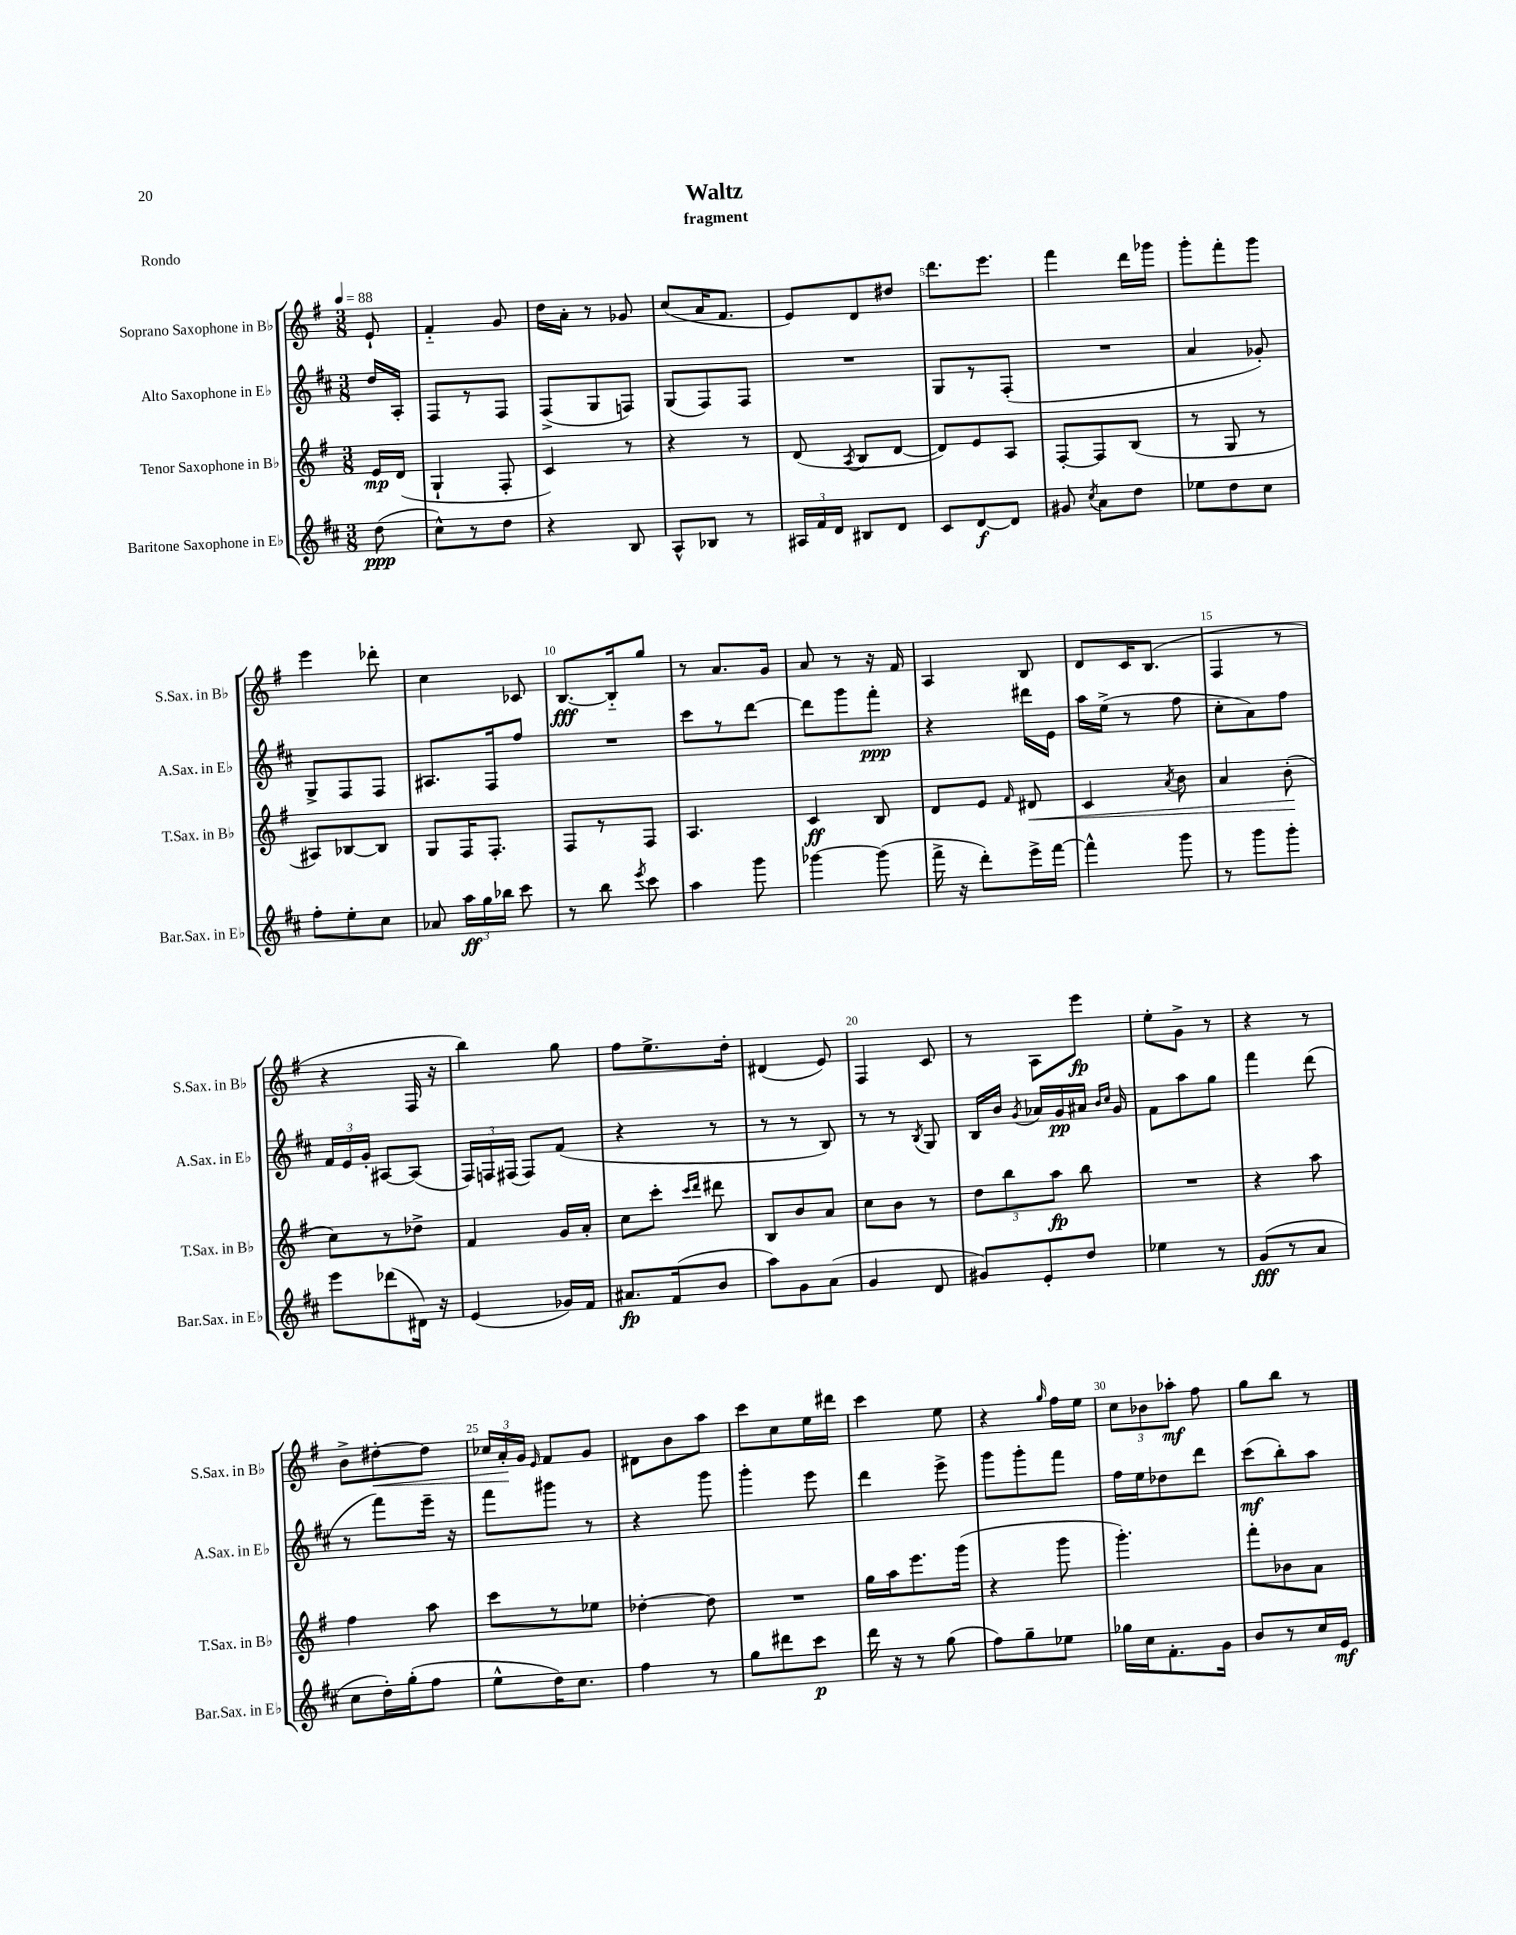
\header { title = "Waltz" subtitle = "fragment" piece = "Rondo" }
<<
\new StaffGroup <<
\new Staff = "s0" \with { instrumentName = "Soprano Saxophone in Bb" shortInstrumentName = "S.Sax. in Bb" } {
    \clef treble \key g \major \numericTimeSignature \time 3/8 \partial 8 \tempo 4 = 88
    \autoBeamOff e'8-! |
    fis'4-_ g'8 |
    d''16[ a'16]-. r8 ges'8 |
    c''8[( a'16 fis'8.] |
    e'8[) d'8 dis''8] |
    d'''8.[ e'''8.] |
    fis'''4 d'''16[ ges'''16] |
    g'''8[-. fis'''8-. g'''8] |
    e'''4 des'''8-. |
    c''4 ces'8 |
    b8.[~\fff b16-_ g''8] |
    r8 a'8.[ g'16] |
    a'8 r8 r16 fis'16 |
    a4 b8 |
    d'8[ c'16 b8.]( |
    fis4 r8 |
    r4 fis16 r16 |
    b''4) g''8 |
    fis''8[ e''8.-> d''16]-. |
    dis'4( e'8) |
    fis4 c'8 |
    r8 a8[ e'''8]\fp |
    e''8[-. g'8]-> r8 |
    r4 r8 |
    b'8[-> dis''8~-.\< dis''8] |
    \tuplet 3/2 { ces''16[ a'16-.\! g'16] } \grace { e'16 } fis'8[ g'8] |
    dis'8[ b'8 a''8] |
    c'''8[ c''8 e''16 dis'''16] |
    c'''4 e''8 |
    r4 \grace { g''16 } fis''16[ e''16] |
    \tuplet 3/2 { c''8[ bes'8 aes''8]-.\mf } fis''8 |
    g''8[ b''8] r8 \bar "|." |
}
\new Staff = "s1" \with { instrumentName = "Alto Saxophone in Eb" shortInstrumentName = "A.Sax. in Eb" } {
    \clef treble \key d \major \numericTimeSignature \time 3/8 \partial 8
    \autoBeamOff d''16[ a16]-. |
    fis8[ r8 fis8] |
    fis8[->( g8 f8]) |
    g8[( fis8) fis8] |
    R4. |
    g8[ r8 fis8]-.( |
    R4. |
    a'4 ges'8-.) |
    g8[-> fis8 fis8] |
    ais8.[ fis16 fis''8] |
    R4. |
    cis'''8[ r8 d'''8]~ |
    d'''8[ g'''8 fis'''8]-.\ppp |
    r4 dis'''16[ e'16] |
    a''16[ e''16]->( r8 fis''8 |
    cis''8[-. a'8) fis''8] |
    \tuplet 3/2 { fis'16[ e'16 g'16]-. } ais8[~ ais8]( |
    \tuplet 3/2 { fis16[) f16 fis16]( } fis8[) fis'8]( |
    r4 r8 |
    r8 r8 b8) |
    r8 r8 \acciaccatura { b8 } g8 |
    b16[ b'16] \acciaccatura { g'8 } aes'16[ g'16\pp ais'16] \grace { b'16[ cis''16] } g'16 |
    fis'8[ a''8 g''8] |
    fis'''4 d'''8( |
    r8 fis'''8[) e'''16]-- r16 |
    fis'''8[ gis'''8] r8 |
    r4 g'''8 |
    g'''4-. e'''8 |
    d'''4 e'''8-> |
    g'''8[ g'''8-. fis'''8] |
    fis''16[ e''16 des''8 d'''8] |
    cis'''8[\mf( b''8-.) a''8] \bar "|." |
}
\new Staff = "s2" \with { instrumentName = "Tenor Saxophone in Bb" shortInstrumentName = "T.Sax. in Bb" } {
    \clef treble \key g \major \numericTimeSignature \time 3/8 \partial 8
    \autoBeamOff e'16[\mp d'16]( |
    g4-! fis8-. |
    c'4) r8 |
    r4 r8 |
    d'8( \acciaccatura { a8 } b8[ d'8]~ |
    d'8[) e'8 a8] |
    fis8[~-. fis8 b8]( |
    r8 g8 r8 |
    ais8[) bes8~ bes8] |
    g8[ fis16 fis8.]-. |
    fis8[ r8 fis8] |
    a4. |
    c'4\ff b8 |
    d'8[ e'8] \grace { fis'16 } dis'8\< |
    c'4 \acciaccatura { a'8 } b'8 |
    a'4 b'8-.\!( |
    c''8[) r8 des''8]-> |
    fis'4 g'16[ a'16]-. |
    c''8[ c'''8]-. \grace { c'''16[ d'''16] } dis'''8 |
    b8[ b'8 a'8] |
    c''8[ b'8] r8 |
    \tuplet 3/2 { d''8[ b''8 a''8]\fp } b''8 |
    R4. |
    r4 a''8 |
    fis''4 a''8 |
    c'''8[ r8 ees''8] |
    des''4~-. des''8 |
    R4. |
    g''16[ a''16 e'''8. g'''16]( |
    r4 g'''8 |
    g'''4.-.) |
    fis'''8[-. bes'8 a'8] \bar "|." |
}
\new Staff = "s3" \with { instrumentName = "Baritone Saxophone in Eb" shortInstrumentName = "Bar.Sax. in Eb" } {
    \clef treble \key d \major \numericTimeSignature \time 3/8 \partial 8
    \autoBeamOff d''8\ppp( |
    cis''8[-^) r8 d''8] |
    r4 b8 |
    a8[-^ bes8] r8 |
    \tuplet 3/2 { ais16[ fis'16 d'16] } bis8[ d'8] |
    cis'8[ d'8~\f d'8] |
    gis'8 \acciaccatura { cis''8 } a'8[ d''8] |
    ees''8[ d''8 cis''8] |
    fis''8[-. e''8-. cis''8] |
    aes'8 \tuplet 3/2 { a''16[\ff g''16 bes''16] } cis'''8 |
    r8 b''8 \acciaccatura { e'''8 } cis'''8 |
    a''4 g'''8 |
    ges'''4~ ges'''8( |
    fis'''16-> r16 d'''8[-.) e'''16-> fis'''16]~ |
    fis'''4-^ g'''8 |
    r8 g'''8[ g'''8]-. |
    e'''8[ des'''8( dis'16]) r16 |
    e'4( ges'16[) fis'16] |
    ais'8.[\fp fis'16( b'8] |
    a''8[) g'8 a'8]( |
    g'4 d'8 |
    gis'8[) e'8-. d''8] |
    ees''4 r8 |
    g'8[\fff( r8 a'8] |
    cis''8[ d''16-.) g''16-.( fis''8] |
    e''8[-^ d''16) cis''8.] |
    fis''4 r8 |
    g''8[ dis'''8 cis'''8]\p |
    d'''16 r16 r8 g''8( |
    fis''8[) g''8-- ees''8] |
    ges''16[ cis''16 fis'8.-. g'16] |
    b'8[ r8 cis''16 e'16]\mf \bar "|." |
}
>>
>>
\layout { \context { \Score \override BarNumber.break-visibility = ##(#f #t #t) barNumberVisibility = #(every-nth-bar-number-visible 5) } }
